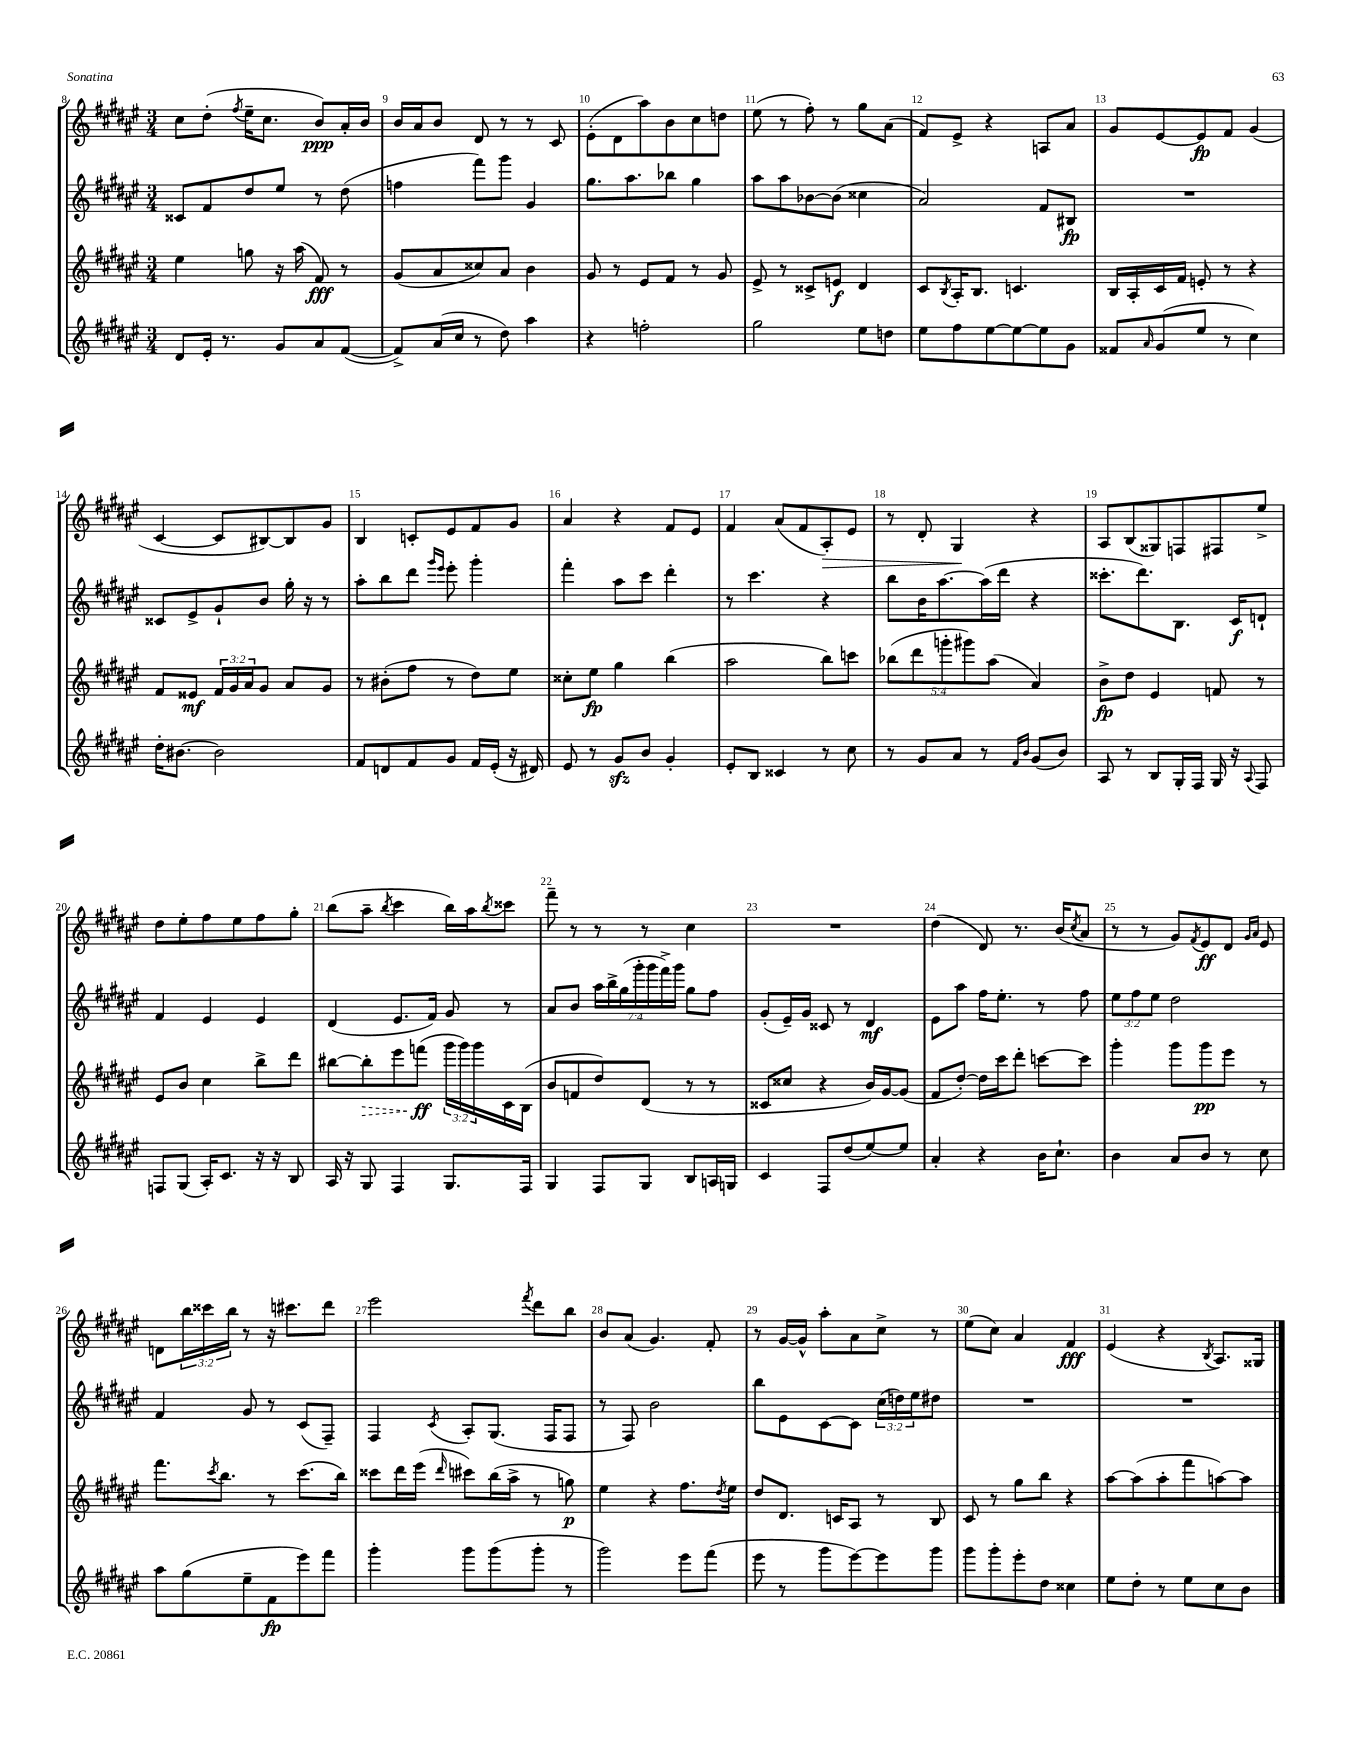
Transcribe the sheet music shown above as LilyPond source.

<<
\new StaffGroup <<
\new Staff = "s0" {
    \clef treble \key fis \major \numericTimeSignature \time 3/4 \override Staff.TupletNumber.text = #tuplet-number::calc-fraction-text
    cis''8 dis''8-.( \acciaccatura { fis''8 } eis''16-- cis''8. b'8\ppp) ais'16-. b'16 |
    b'16 ais'16 b'8 dis'8 r8 r8 cis'8 |
    eis'8-.( dis'8 ais''8) b'8 cis''8 d''8 |
    eis''8( r8 fis''8-.) r8 gis''8 ais'8( |
    fis'8) eis'8-> r4 a8 ais'8 |
    gis'8 eis'8~ eis'8\fp fis'8 gis'4( |
    cis'4~ cis'8 bis8~) bis8 gis'8 |
    b4 c'8-. eis'8 fis'8 gis'8 |
    ais'4 r4 fis'8 eis'8 |
    fis'4 ais'8( fis'8 ais8-.\>) eis'8 |
    r8 dis'8-. gis4\! r4 |
    ais8 b8( gisis8) f8 fis8 eis''8-> |
    dis''8 eis''8-. fis''8 eis''8 fis''8 gis''8-. |
    b''8( ais''8-- \acciaccatura { b''8 } cis'''4 b''16) ais''16 \acciaccatura { b''8 } cisis'''8 |
    fis'''8-- r8 r8 r8 cis''4 |
    R2. |
    dis''4( dis'8) r8. b'16( \acciaccatura { cis''8 } ais'8 |
    r8 r8 gis'8) \acciaccatura { fis'8 } eis'8\ff dis'8 \grace { gis'16 ais'16 } eis'8 |
    d'8 \tuplet 3/2 { b''16 cisis'''16 b''16 } r8 r16 cis'''8. dis'''8 |
    eis'''2 \acciaccatura { fis'''8 } dis'''8 b''8 |
    b'8 ais'8( gis'4.) fis'8-. |
    r8 gis'16~ gis'16-^ ais''8-. ais'8 cis''8-> r8 |
    eis''8( cis''8) ais'4 fis'4\fff |
    eis'4( r4 \acciaccatura { b8 } ais8.) gisis16 \bar "|." |
}
\new Staff = "s1" {
    \clef treble \key fis \major \numericTimeSignature \time 3/4 \override Staff.TupletNumber.text = #tuplet-number::calc-fraction-text
    cisis'8 fis'8 dis''8 eis''8 r8 dis''8( |
    f''4 fis'''8) gis'''8 gis'4 |
    gis''8. ais''8. bes''8 gis''4 |
    ais''8 ais''8 bes'8~ bes'8( cisis''4 |
    ais'2) fis'8 bis8\fp |
    R2. |
    cisis'8 eis'8-> gis'8-! b'8 gis''16-. r16 r8 |
    ais''8-. b''8 dis'''8 \grace { gis'''16 eis'''16 } eis'''8-. gis'''4-. |
    fis'''4-. ais''8 cis'''8 dis'''4-. |
    r8 cis'''4. r4 |
    b''8 b'16 ais''8.~ ais''16( dis'''16 r4 |
    cisis'''8.-. dis'''8.) b8. cis'16\f d'8-! |
    fis'4 eis'4 eis'4 |
    dis'4( eis'8. fis'16) gis'8 r8 |
    ais'8 b'8 \tuplet 7/4 { ais''16 b''16-> gis''16( gis'''16-. gis'''16 fis'''16->) gis'''16 } gis''8 fis''8 |
    gis'8-.( eis'16--) gis'16 cisis'8 r8 dis'4\mf |
    eis'8 ais''8 fis''16 eis''8.-. r8 fis''8 |
    \tuplet 3/2 { eis''8 fis''8 eis''8 } dis''2 |
    fis'4 gis'8 r8 cis'8( fis8--) |
    fis4 \acciaccatura { cis'8 } ais8-. gis8.( fis16 fis8 |
    r8 fis8) b'2 |
    b''8 eis'8 cis'8~ cis'8 \tuplet 3/2 { cis''16( d''16) eis''16 } dis''8 |
    R2. |
    R2. \bar "|." |
}
\new Staff = "s2" {
    \clef treble \key fis \major \numericTimeSignature \time 3/4 \override Staff.TupletNumber.text = #tuplet-number::calc-fraction-text
    eis''4 g''8 r16 ais''16( fis'8\fff) r8 |
    gis'8( ais'8 cisis''8) ais'8 b'4 |
    gis'8 r8 eis'8 fis'8 r8 gis'8 |
    eis'8-> r8 cisis'8-> e'8\f dis'4 |
    cis'8 \acciaccatura { b8 } ais16-. b8. c'4. |
    b16 ais16-. cis'16 fis'16 e'8-. r8 r4 |
    fis'8 eisis'8\mf \tuplet 3/2 { fis'16 gis'16 ais'16 } gis'8 ais'8 gis'8 |
    r8 bis'8-.( fis''8 r8 dis''8) eis''8 |
    cisis''8-. eis''8\fp gis''4 b''4( |
    ais''2 b''8) c'''8 |
    \tuplet 5/4 { bes''8( dis'''8 g'''8-. gis'''8) ais''8( } ais'4) |
    b'8->\fp dis''8 eis'4 f'8 r8 |
    eis'8 b'8 cis''4 b''8-> dis'''8 |
    bis''8~ \once \override Hairpin.style = #'dashed-line bis''8-.\> eis'''8 f'''8\ff\!( \tuplet 3/2 { gis'''16 gis'''16) gis'''16 } cis'16 b16( |
    b'8 f'8 dis''8) dis'8( r8 r8 |
    cisis'8 cisis''8 r4 b'16) gis'16~ gis'8( |
    fis'8 dis''8~-.) dis''16 cis'''16 dis'''8-. c'''8~ c'''8 |
    gis'''4-. gis'''8 gis'''8\pp eis'''8 r8 |
    fis'''8. \acciaccatura { cis'''8 } b''8. r8 cis'''8.( b''16) |
    cisis'''8 dis'''16 eis'''16( \grace { dis'''16 } cis'''8) b''16( ais''16-> r8 g''8\p) |
    eis''4 r4 fis''8. \acciaccatura { dis''8 } eis''16 |
    dis''8 dis'8. c'16 ais8 r8 b8 |
    cis'8 r8 gis''8 b''8 r4 |
    ais''8~ ais''8( ais''8-. fis'''8 a''8~) a''8 \bar "|." |
}
\new Staff = "s3" {
    \clef treble \key fis \major \numericTimeSignature \time 3/4
    dis'8 eis'16-. r8. gis'8 ais'8 fis'8~( |
    fis'8->) ais'16( cis''16 r8 dis''8) ais''4 |
    r4 f''2-. |
    gis''2 eis''8 d''8 |
    eis''8 fis''8 eis''8~ eis''8~ eis''8 gis'8 |
    fisis'8 \grace { ais'16 } gis'8( eis''8 r8 cis''4) |
    dis''16-. bis'8.~ bis'2 |
    fis'8 d'8 fis'8 gis'8 fis'16 eis'16-.( r16 dis'16) |
    eis'8 r8 gis'8\sfz b'8 gis'4-. |
    eis'8-. b8 cisis'4 r8 cis''8 |
    r8 gis'8 ais'8 r8 \grace { fis'16 b'16 } gis'8( b'8) |
    ais8 r8 b8 gis16-. fis16 gis16 r16 \appoggiatura { ais8 } fis8 |
    f8 gis8( ais16-.) cis'8. r16 r16 b8 |
    ais16 r16 gis8 fis4 gis8. fis16 |
    gis4 fis8 gis8 b8 a16 g16 |
    cis'4 fis8 dis''8( eis''8~) eis''8 |
    ais'4-. r4 b'16 cis''8.-! |
    b'4 ais'8 b'8 r8 cis''8 |
    ais''8 gis''8( eis''8-- fis'8\fp eis'''8) fis'''8 |
    gis'''4-. gis'''8 gis'''8( gis'''8-. r8 |
    gis'''2) eis'''8 fis'''8( |
    eis'''8 r8 gis'''8 eis'''8~) eis'''8 gis'''8 |
    gis'''8 gis'''8-. eis'''8-. dis''8 cisis''4 |
    eis''8 dis''8-. r8 eis''8 cis''8 b'8 \bar "|." |
}
>>
>>
\layout { \context { \Score currentBarNumber = #8 \override BarNumber.break-visibility = ##(#f #t #t) barNumberVisibility = #all-bar-numbers-visible } }
